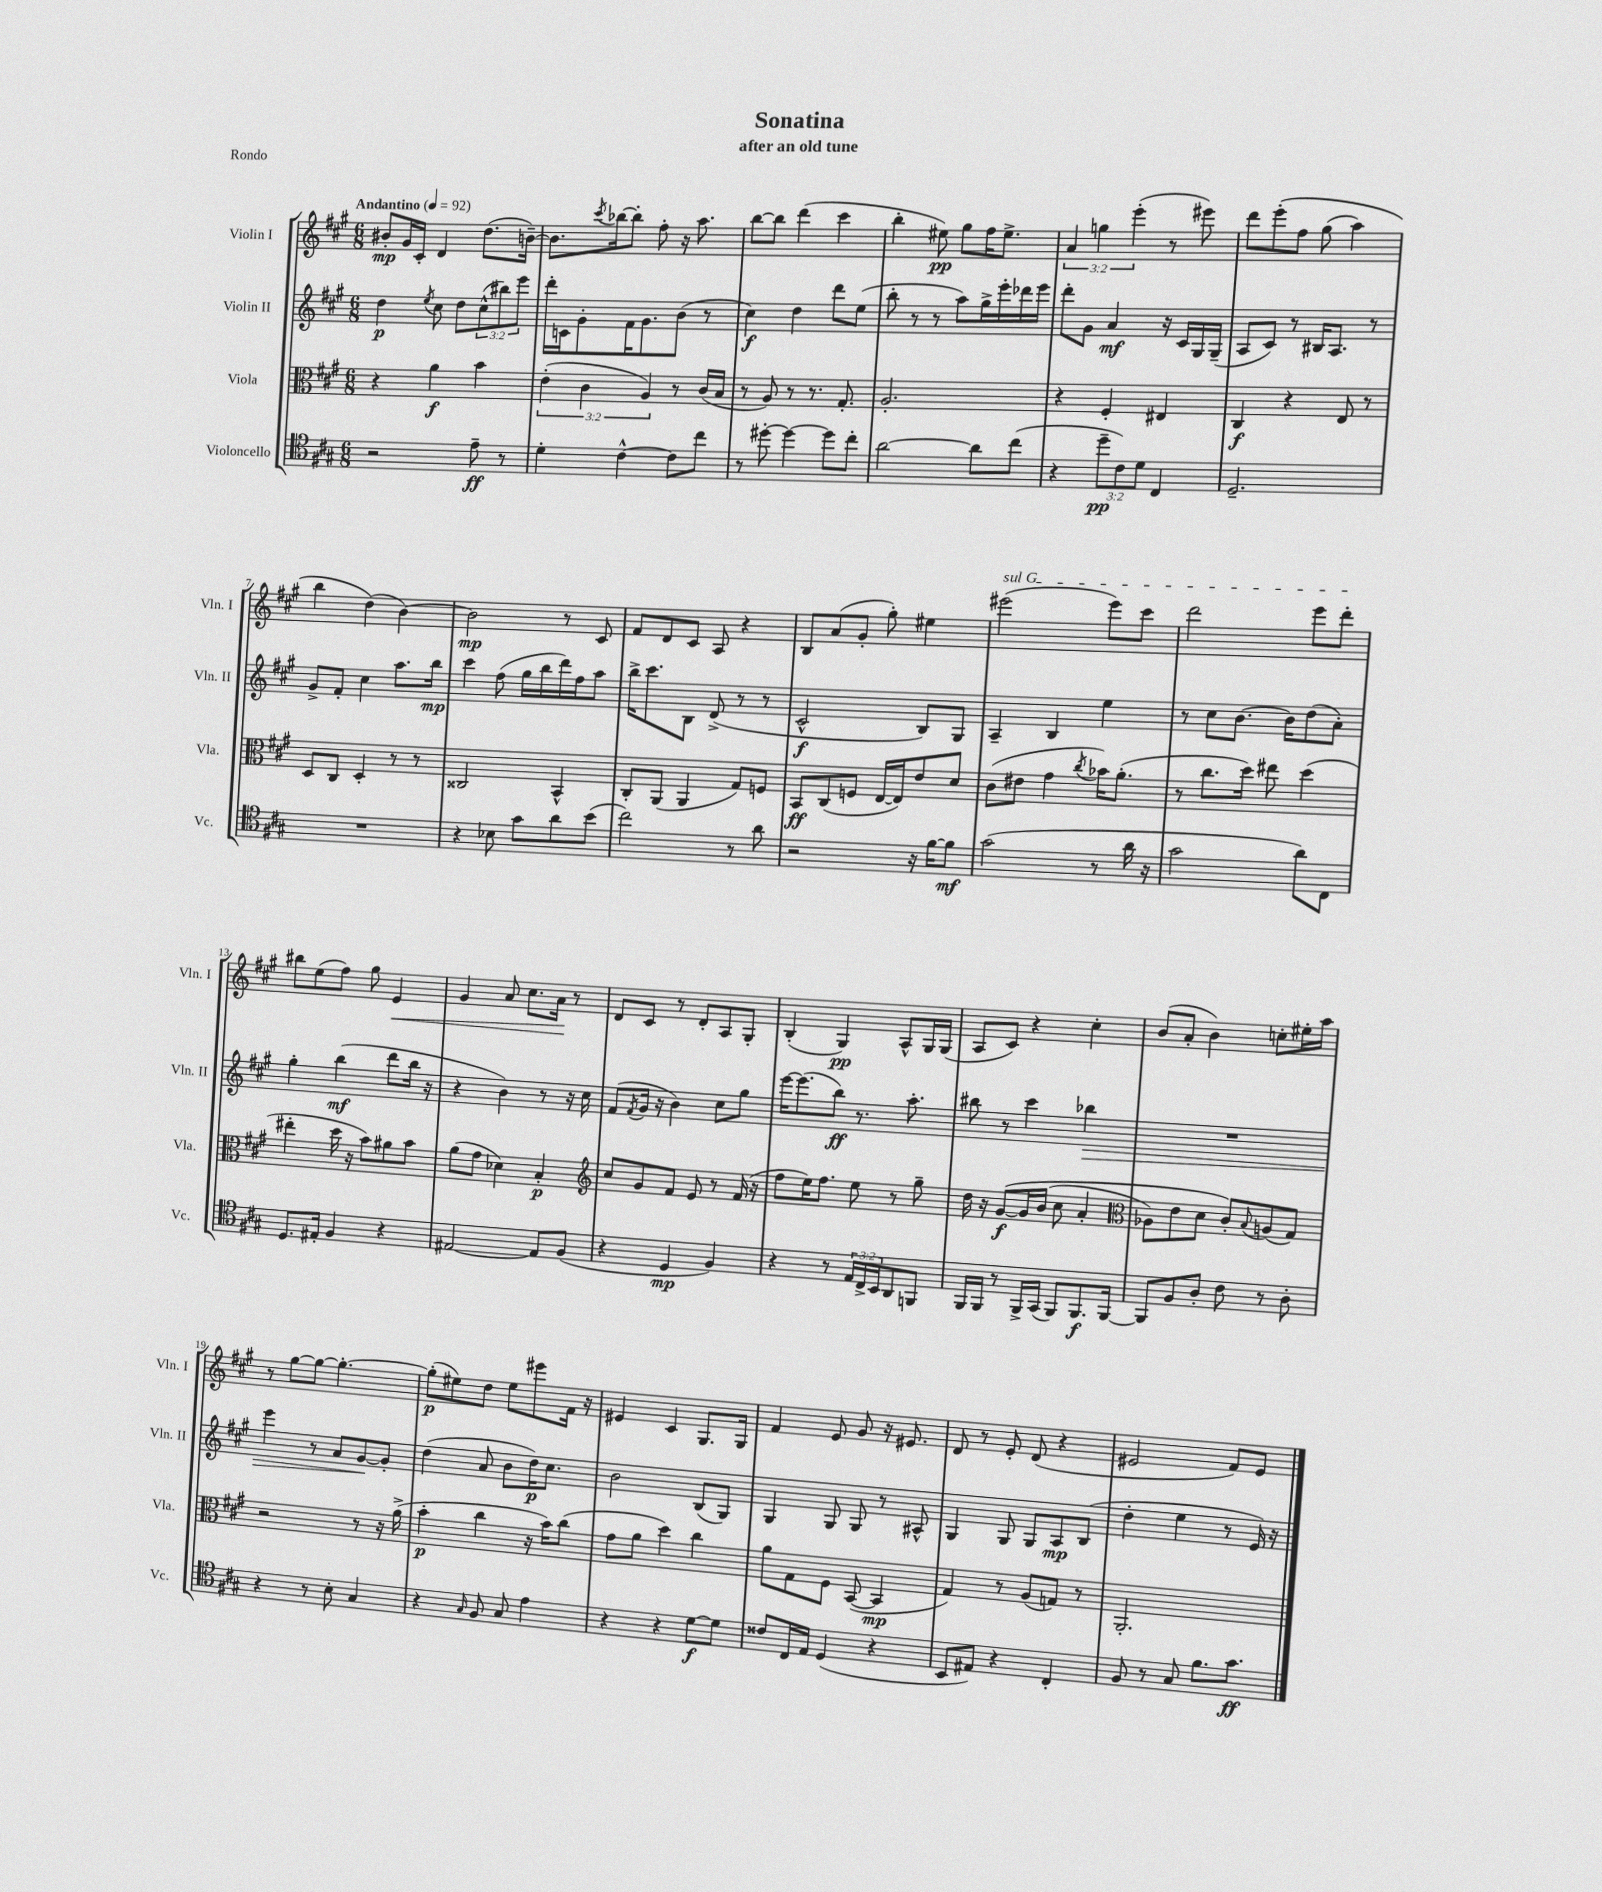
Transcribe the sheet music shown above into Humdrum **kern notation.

**kern	**dynam	**kern	**dynam	**kern	**dynam	**kern	**dynam
*part4	*part4	*part3	*part3	*part2	*part2	*part1	*part1
*staff4	*staff4	*staff3	*staff3	*staff2	*staff2	*staff1	*staff1
*I"Violoncello	*	*I"Viola	*	*I"Violin II	*	*I"Violin I	*
*I'Vc.	*	*I'Vla.	*	*I'Vln. II	*	*I'Vln. I	*
*clefC4	*	*clefC3	*	*clefG2	*	*clefG2	*
*k[f#c#g#]	*	*k[f#c#g#]	*	*k[f#c#g#]	*	*k[f#c#g#]	*
*M6/8	*	*M6/8	*	*M6/8	*	*M6/8	*
*MM92	*	*MM92	*	*MM92	*	*MM92	*
=1	=1	=1	=1	=1	=1	=1	=1
!	!	!	!	!	!	!LO:TX:a:B:t=Andantino	!
2r	.	4r	.	4dd\	p	8b#X'/L	mp
.	.	.	.	.	.	16g#/L	.
.	.	.	.	.	.	16c#'/JJ	.
.	.	.	.	8qee/	.	.	.
.	.	4a\	f	8cc#\	.	4d/	.
.	.	.	.	8dd\L	.	.	.
8e~\	ff	4b\	.	(12cc#^^\	.	(8.dd\L	.
.	.	.	.	12bb#X\)	.	.	.
8r	.	.	.	.	.	.	.
.	.	.	.	12eee\J	.	.	.
.	.	.	.	.	.	[16bn~\Jk)	.
=2	=2	=2	=2	=2	=2	=2	=2
4d'\	.	(6e'\	.	16ddd'\LL	.	8.b\L]	.
.	.	.	.	16cn\J	.	.	.
.	.	.	.	8g#'\	.	.	.
.	.	6c#\	.	.	.	.	.
.	.	.	.	.	.	8qccc#/	.
.	.	.	.	.	.	[16bb-X\k	.
[4c#^^\	.	.	.	16f#\K	.	8bb-'\J]	.
.	.	.	.	8.g#\	.	.	.
.	.	6A/)	.	.	.	.	.
.	.	.	.	.	.	8ff#'\	.
8c#\L]	.	8r	.	(8b\J	.	16r	.
.	.	.	.	.	.	8.aa\	.
8cc#\J	.	(16c#/LL	.	8r	.	.	.
.	.	16B/JJ	.	.	.	.	.
=3	=3	=3	=3	=3	=3	=3	=3
8r	.	8r	.	4cc#\)	f	[8bb\L	.
[8dd#X'\	.	8A/)	.	.	.	8bb\J]	.
4dd#\_	.	8r	.	4dd\	.	(4ddd\	.
.	.	8.r	.	.	.	.	.
8dd#\L]	.	.	.	8ddd\L	.	4ccc#\	.
.	.	8.G#'/	.	.	.	.	.
8cc#'\J	.	.	.	(8ee\J	.	.	.
=4	=4	=4	=4	=4	=4	=4	=4
[2a\	.	2.A'/	.	8bb'\	.	4bb'\	.
.	.	.	.	8r	.	.	.
.	.	.	.	8r	.	8ee#X\)	pp
.	.	.	.	8aa\L)	.	8gg#\L	.
8a\L]	.	.	.	16gg#^\L	.	16ff#\K	.
.	.	.	.	16eee'\	.	8.ee#^\J	.
(8cc#\J	.	.	.	16ddd-X\	.	.	.
.	.	.	.	16eee\JJ	.	.	.
=5	=5	=5	=5	=5	=5	=5	=5
4r	.	4r	.	8ddd'\L	.	6a/	.
.	.	.	.	8g#\J	.	.	.
.	.	.	.	.	.	6ggn\	.
12dd~\L	pp	4F#'/	.	4a/	mf	.	.
12c#\)	.	.	.	.	.	(6eee'\	.
12d\J	.	.	.	.	.	.	.
4C#/	.	4E#X/	.	16r	.	8r	.
.	.	.	.	16c#/LL	.	.	.
.	.	.	.	16G#/	.	8eee#X\)	.
.	.	.	.	(16G#~/JJ	.	.	.
=6	=6	=6	=6	=6	=6	=6	=6
2.D~/	.	4C#/	f	8A/L	.	8ddd\L	.
.	.	.	.	8c#/J)	.	(8eee'\	.
.	.	4r	.	8r	.	8ff#\J	.
.	.	.	.	16B#X/KL	.	(8gg#\	.
.	.	.	.	8.A/J	.	.	.
.	.	8E/	.	.	.	4aa\)	.
.	.	8r	.	8r	.	.	.
!!LO:LB:g=z
=7	=7	=7	=7	=7	=7	=7	=7
2.r	.	8D/L	.	8g#^/L	.	4bb\	.
.	.	8C#/J	.	8f#'/J	.	.	.
.	.	4D'/	.	4cc#\	.	(4dd\)	.
.	.	8r	.	8.aa\L	.	[4b\)	.
.	.	8r	.	.	.	.	.
.	.	.	.	16bb\Jk	mp	.	.
=8	=8	=8	=8	=8	=8	=8	=8
4r	.	2C##X/	.	4ccc#\	.	2b\]	mp
8B-X\	.	.	.	(8ff#\	.	.	.
8g#\L	.	.	.	16gg#\LL	.	.	.
.	.	.	.	16bb\	.	.	.
8a\	.	4BB^^/	.	16ddd\)	.	8r	.
.	.	.	.	16ff#\J	.	.	.
(8b\J	.	.	.	8aa\J	.	8c#/	.
=9	=9	=9	=9	=9	=9	=9	=9
2cc#\)	.	8C#'/L	.	16bb^\KL	.	8f#/L	.
.	.	.	.	8.ccc#\	.	.	.
.	.	(8AA/J	.	.	.	8d/	.
.	.	4AA/	.	8B\J	.	8c#/J	.
.	.	.	.	(8d^/	.	8A/	.
8r	.	8G#/L)	.	8r	.	4r	.
8a\	.	8Fn/J	.	8r	.	.	.
=10	=10	=10	=10	=10	=10	=10	=10
2r	.	8BB/L	ff	2c#^^/	f	8B/L	.
.	.	(8C#/	.	.	.	(8a/	.
.	.	8Fn/J	.	.	.	8g#'/J	.
.	.	[16E/LL	.	.	.	8gg#'\)	.
.	.	16E/J])	.	.	.	.	.
16r	.	8e/	.	8B/L)	.	4ee#X\	.
[16f#\KL	.	.	.	.	.	.	.
8f#\J]	mf	8d/J	.	8G#/J	.	.	.
=11	=11	=11	=11	=11	=11	=11	=11
!	!	!	!	!	!	!LO:TX:a:i:t=sul G	!
(2g#\	.	(8c#\L	.	4A~/	.	(2eee#X\	.
.	.	8e#X\J	.	.	.	.	.
.	.	4g#\	.	4B/	.	.	.
.	.	8qcc#/	.	.	.	.	.
8r	.	16b-X\KL)	.	4ee\	.	8eee#\L)	.
.	.	(8.a'\J	.	.	.	.	.
16a\	.	.	.	.	.	8ccc#\J	.
16r	.	.	.	.	.	.	.
=12	=12	=12	=12	=12	=12	=12	=12
2g#\	.	8r	.	8r	.	2ddd\	.
.	.	8.cc#\L	.	8cc#\L	.	.	.
.	.	.	.	[8.b\J	.	.	.
.	.	16dd\Jk)	.	.	.	.	.
.	.	8ee#X\	.	.	.	.	.
.	.	.	.	16b\KL]	.	.	.
8a\L)	.	(4dd\	.	(8dd\	.	8eee\L	.
8C#\J	.	.	.	8a'\J)	.	8ddd'\J	.
!!LO:LB:g=z
=13	=13	=13	=13	=13	=13	=13	=13
8.D/L	.	4ee#X'\	.	4gg#'\	.	8bb#X\L	.
.	.	.	.	.	.	(8ee\	.
16E#X'/Jk	.	.	.	.	.	.	.
4F#/	.	16dd\	.	(4bb\	mf	8ff#\J)	.
.	.	16r	.	.	.	.	.
.	.	8b\L)	.	.	.	8gg#\	.
!	!	!	!	!	!	!	!LO:HP:b
4r	.	8a#X\	.	8ddd\L	.	4e/	<
.	.	8b\J	.	16bb\Jk	.	.	.
.	.	.	.	16r	.	.	.
=14	=14	=14	=14	=14	=14	=14	=14
[2E#X/	.	(8a\L	.	4r	.	4g#/	.
.	.	8g#\J	.	.	.	.	.
.	.	4d-X\)	.	4b\)	.	8a/	.
.	.	.	.	.	.	8.cc#\L	.
8E#/L]	.	4B'/	p	8r	.	.	.
.	.	.	.	.	.	16a\Jk	.
(8F#/J	.	.	.	16r	.	8r	[
.	.	.	.	16cc#\	.	.	.
=15	=15	=15	=15	=15	=15	=15	=15
*	*	*clefG2	*	*	*	*	*
4r	.	8cc#/L	.	(8f#/L	.	8d/L	.
.	.	.	.	8qf#/	.	.	.
.	.	8g#/	.	16g#/Jk	.	8c#/J	.
.	.	.	.	16r	.	.	.
4D/	mp	8f#/J	.	4b\)	.	8r	.
.	.	8e/	.	.	.	8d'/L	.
4F#/)	.	8r	.	8cc#\L	.	8A/	.
.	.	(16f#/	.	8gg#\J	.	8G#'/J	.
.	.	16r	.	.	.	.	.
=16	=16	=16	=16	=16	=16	=16	=16
4r	.	8ff#\L	.	[16eee\KL	.	(4B'/	.
.	.	.	.	(8.eee\]	.	.	.
.	.	16ee\K)	.	.	.	.	.
.	.	8.ff#\J	.	.	.	.	.
8r	.	.	.	8bb\J)	ff	4G#/)	pp
24E/LL	.	8ee\	.	8.r	.	.	.
24C#^/	.	.	.	.	.	.	.
24BB/J	.	.	.	.	.	.	.
8AA/	.	8r	.	.	.	8A^^/L	.
.	.	.	.	8.aa'\	.	.	.
8FFn/J	.	8gg#~\	.	.	.	16G#/L	.
.	.	.	.	.	.	(16G#/JJ	.
=17	=17	=17	=17	=17	=17	=17	=17
16FF#/LL	.	16dd\	.	8bb#X\	.	8A/L	.
16FF#/JJ	.	16r	.	.	.	.	.
8r	.	([8g#/L	f	8r	.	8c#/J)	.
16FF#^/LL	.	16g#/L]	.	4ccc#\	.	4r	.
(16GG#/JJ	.	(16b/JJ	.	.	.	.	.
8FF#/L)	.	8cc#\	.	.	.	.	.
!	!	!	!	!	!LO:HP:b	!	!
8.FF#/	f	4a'/	.	4bb-X\	>	4cc#'\	.
[16FF#/Jk	.	.	.	.	.	.	.
=18	=18	=18	=18	=18	=18	=18	=18
*	*	*clefC3	*	*	*	*	*
8FF#/L]	.	8A-X\L)	.	2.r	.	(8b/L	.
8F#/	.	8e\	.	.	.	8a'/J	.
8A'/J	.	8d\J	.	.	.	4b\)	.
8c#\	.	8c#'/L)	.	.	.	.	.
.	.	8qqB/	.	.	.	.	.
8r	.	(8An/	.	.	.	8ccn'\L	.
8A'\	.	8G#/J)	.	.	.	16ee#X'\L	.
.	.	.	.	.	.	16aa\JJ	.
!!LO:LB:g=z
=19	=19	=19	=19	=19	=19	=19	=19
4r	.	2r	.	4eee\	.	8r	.
.	.	.	.	.	.	[8gg#\L	.
8r	.	.	.	8r	.	8gg#\J_	.
8B'\	.	.	.	8a/L	.	4.gg#'\_	.
4G#/	.	8r	.	[8g#/	.	.	.
.	.	16r	.	8g#'/J]	]	.	.
.	.	(16a^\	.	.	.	.	.
=20	=20	=20	=20	=20	=20	=20	=20
4r	.	4b'\	p	(4dd\	.	(8gg#'\L]	p
.	.	.	.	.	.	8ee#X\)	.
16qqG#/	.	.	.	.	.	.	.
8F#/	.	4cc#\	.	8a/	.	8dd\J	.
8G#/	.	.	.	8b\L	.	8ee#\L	.
4e\	.	16r	.	16dd\K)	p	8eee#X\	.
.	.	16b\KL)	.	8.cc#\J	.	.	.
.	.	(8cc#\J	.	.	.	16f#\Jk	.
.	.	.	.	.	.	16r	.
=21	=21	=21	=21	=21	=21	=21	=21
4r	.	8g#\L	.	2b\	.	4e#X/	.
.	.	8a\J	.	.	.	.	.
4r	.	4dd\)	.	.	.	4c#/	.
[8d\L	f	4cc#\	.	(8B/L	.	8.G#/L	.
8d\J]	.	.	.	8G#/J)	.	.	.
.	.	.	.	.	.	16G#/Jk	.
=22	=22	=22	=22	=22	=22	=22	=22
8c##X/L	.	8a\L	.	4G#/	.	4f#/	.
16C#/L	.	8G#\	.	.	.	.	.
16E/JJ	.	.	.	.	.	.	.
(4D/	.	8F#\J	.	8G#/	.	8e/	.
.	.	([8BB/	.	8G#/	.	8g#/	.
4r	.	4BB/]	mp	8r	.	16r	.
.	.	.	.	.	.	8.e#X/	.
.	.	.	.	8A#X^^/	.	.	.
=23	=23	=23	=23	=23	=23	=23	=23
8BB/L	.	4G#/)	.	4G#/	.	8d/	.
8E#X/J)	.	.	.	.	.	8r	.
4r	.	8r	.	8G#/	.	8e'/	.
.	.	(8A/L	.	8G#/L	.	(8d/	.
4C#'/	.	8Gn/J)	.	8A/	mp	4r	.
.	.	8r	.	(8B/J	.	.	.
=24	=24	=24	=24	=24	=24	=24	=24
8F#/	.	2.AA'/	.	4dd'\	.	2e#X/	.
8r	.	.	.	.	.	.	.
8G#/	.	.	.	4ee\	.	.	.
8.f#\L	.	.	.	.	.	.	.
.	.	.	.	8r	.	8f#/L)	.
8.g#\J	ff	.	.	.	.	.	.
.	.	.	.	16e/)	.	8e#/J	.
.	.	.	.	16r	.	.	.
==	==	==	==	==	==	==	==
*-	*-	*-	*-	*-	*-	*-	*-
